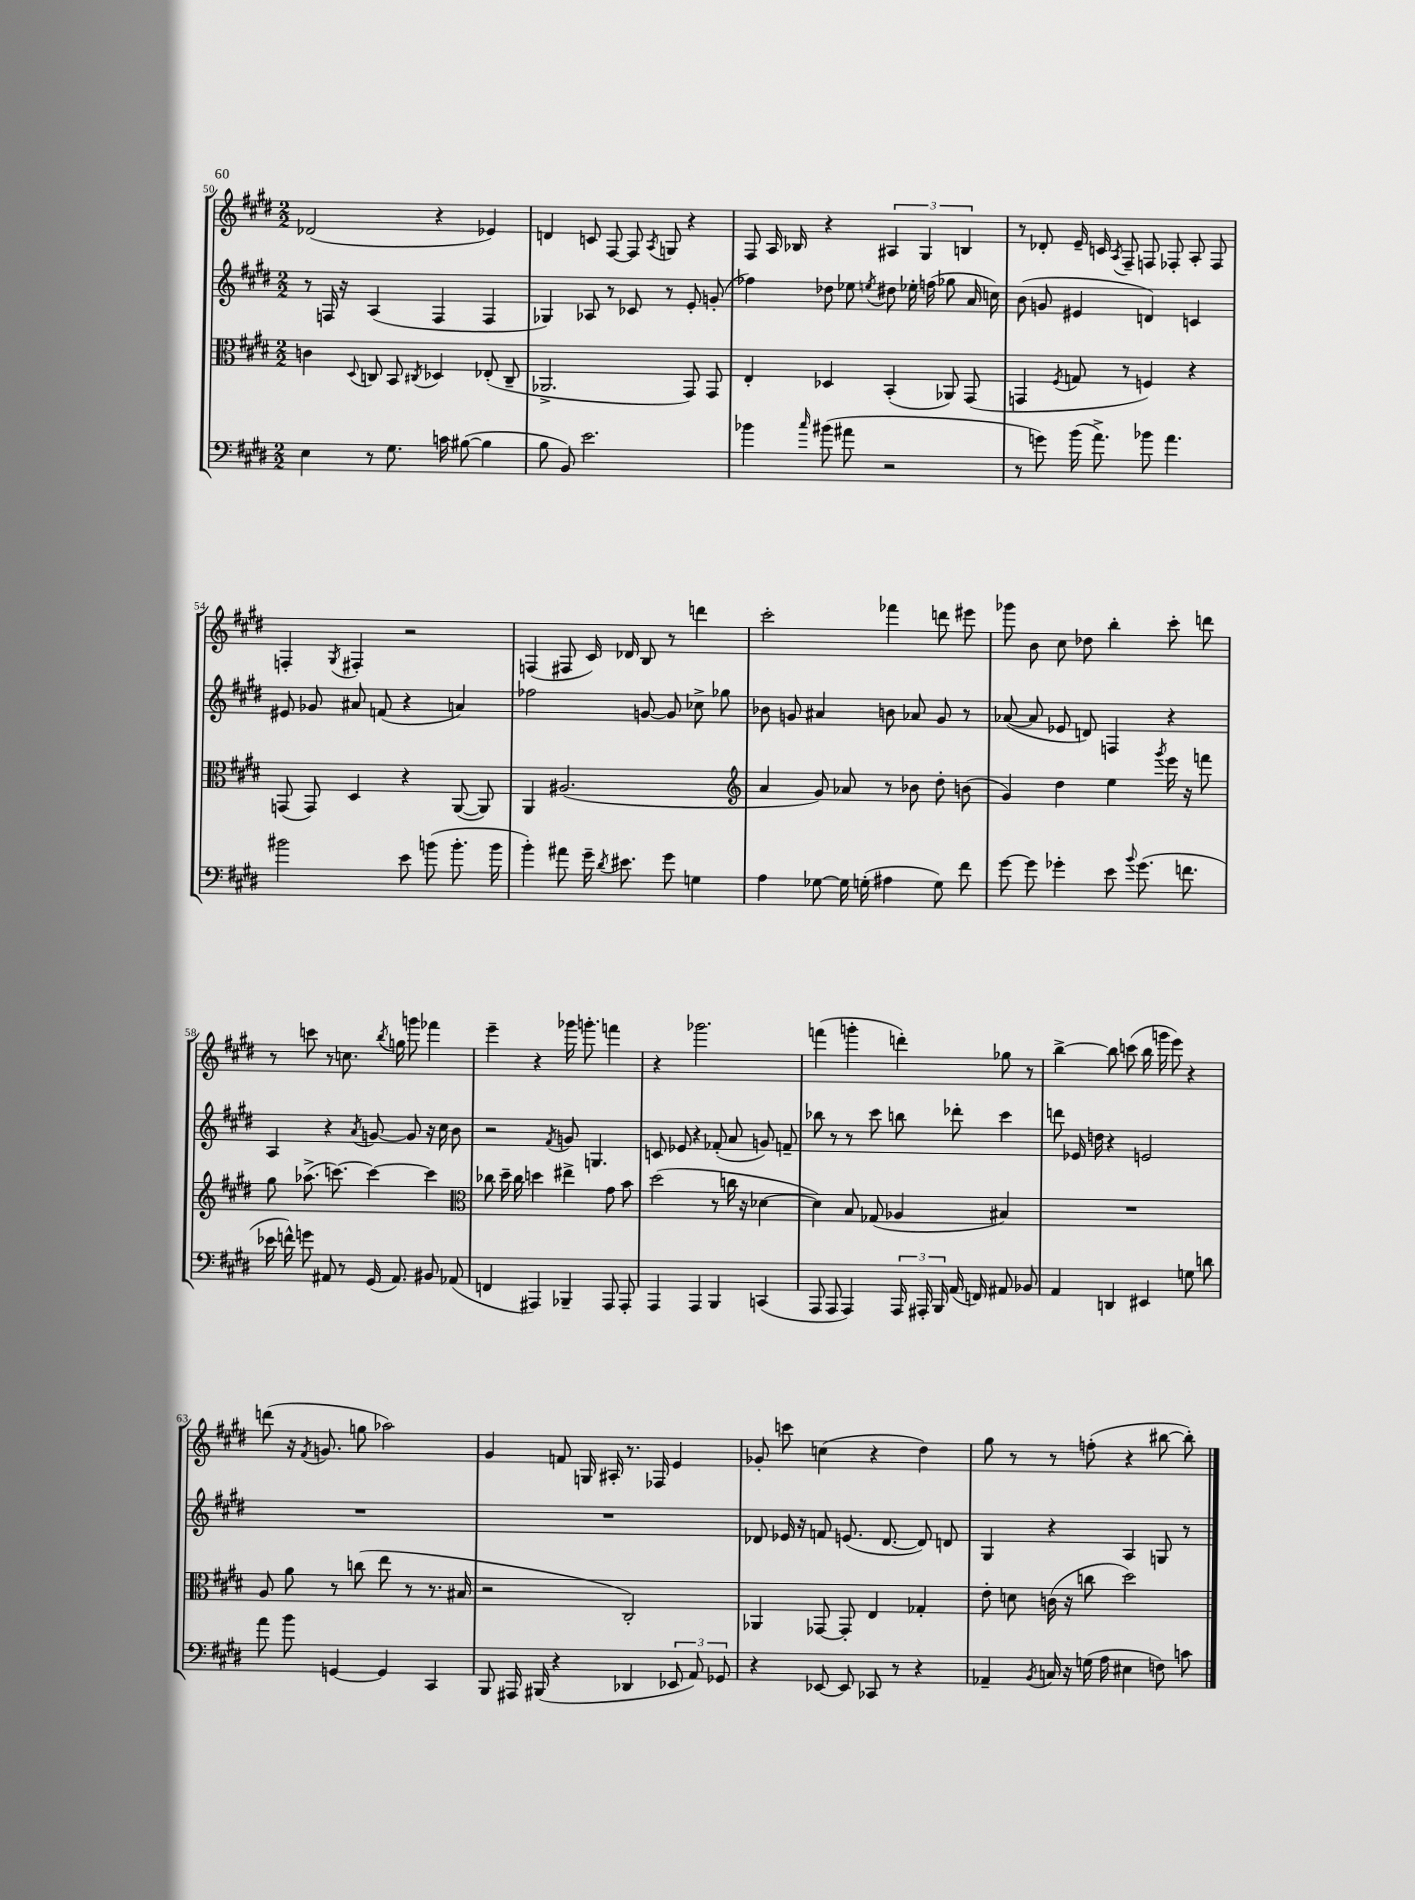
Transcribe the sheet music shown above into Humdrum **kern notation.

**kern	**kern	**kern	**kern
*part4	*part3	*part2	*part1
*staff4	*staff3	*staff2	*staff1
*clefF4	*clefC3	*clefG2	*clefG2
*k[f#c#g#d#]	*k[f#c#g#d#]	*k[f#c#g#d#]	*k[f#c#g#d#]
*M2/2	*M2/2	*M2/2	*M2/2
=50	=50	=50	=50
4E\	4cn\	8r	(2d-X/
.	.	16Fn/	.
.	.	16r	.
.	8qqD#/	.	.
8r	8Cn/	(4A/	.
8.G#\	8BB/	.	.
.	8qC#X/	.	.
.	4D-X/	4F/	4r
16cn\	.	.	.
([8B#X\	.	.	.
4B#\]	(8E-X'/	4F/	4e-X/)
.	8C#~/	.	.
=51	=51	=51	=51
8B\	2.AA-X^/	4G-X/)	4dn/
8BB/)	.	.	.
2.e\	.	8A-X/	8cn/
.	.	8r	[8F#/
.	.	8c-X/	8F#/]
.	.	.	8qA/
.	.	8r	8Gn/
.	8GG#/)	8e'/	4r
.	8GG#/	(8gn'/	.
=52	=52	=52	=52
4b-X\	4E'/	4ff-X\)	8F#/
.	.	.	16A/
.	.	.	16B-X/
16qqcc#/	.	.	.
(8b#X\	4D-X/	8dd-X\	4r
8a#X\	.	8ee-X\	.
.	.	8qeen/	.
2r	(4BB'/	8dd#X\	6A#X/
.	.	16ee-X'\	.
.	.	.	6G#/
.	.	(16ffn\	.
.	8AA-X/)	8gg-X\	.
.	.	.	6Bn/
.	(8GG#/	16a/	.
.	.	16ccn\)	.
=53	=53	=53	=53
8r	4GGn/	(8b\	8r
8gn\)	.	8gn/	8d-X'/
.	8qF#/	.	.
(16b\	8Gn/	4e#X/	16e~/
8.a^\)	.	.	16cn/
.	.	.	8qA/
.	8r	.	8F#~/
8b-X\	4Fn/)	4dn/)	8Fn/
4.a\	.	.	8F-X'/
.	4r	4cn/	8A'/
.	.	.	8F-/
!!LO:LB:g=z
=54	=54	=54	=54
2b#X\	(8GGn/	8e#X/	4Fn'/
.	8GG/)	8g-X/	.
.	.	.	8qG#/
.	4D#/	8a#X/	4F#X'/
.	.	(8fn/	.
8e\	4r	4r	2r
(8bn\	.	.	.
8.b'\	([8AA/	4an/)	.
.	8AA/])	.	.
16b\	.	.	.
=55	=55	=55	=55
4b'\)	4AA/	2ff-X\	(4Fn/
8a#X\	(2.A#X/	.	8F#X/
16g#~\	.	.	16c#/)
8qd#/	.	.	.
8.e#X\	.	.	16d-X/
.	.	[8gn/	8B/
8g#\	.	8g/]	8r
4Gn\	.	8cc-X^\	4dddn\
.	.	8gg-X\	.
=56	=56	=56	=56
*	*clefG2	*	*
4A\	4a/	8b-X\	2ccc#'\
.	.	8gn/	.
[8G-X\	8g#/)	4a#X/	.
16G-\]	8a-X/	.	.
(16Gn'\	.	.	.
4A#X\	8r	8bn\	4fff-X\
.	8b-X\	8a-X/	.
8G\)	8dd#'\	8g/	8dddn\
8f#\	(8bn\	8r	8eee#X\
=57	=57	=57	=57
[8g#\	4g#/)	([8a-X/	8ggg-X\
8g#\]	.	8a-/]	8b\
4g-X'\	4dd#\	8e-X/	8cc#\
.	.	8dn/)	8dd-X\
8e\	4ee\	4Fn/	4bb'\
8qqb/	.	.	.
(8.g-\	.	.	.
.	8qggg#/	.	.
.	16eee\	4r	8ccc#'\
8.fn\	16r	.	.
.	8fffn\	.	8dddn\
!!LO:LB:g=z
=58	=58	=58	=58
16e-X\	8gg#\	4A/	8r
16fn^^\)	.	.	.
8gn\	(8.aa-X^\	.	8cccn\
8AA#X/	.	4r	8r
.	[8.cccn\)	.	.
8r	.	.	8.ccn\
.	.	8qa/	.
(16GG#/	4ccc\_	[8gn/	.
.	.	.	8qbb/
8.AA#/)	.	.	16ggn\
.	.	8g/]	8gggn\
8BB#X/	4ccc\]	16r	4fff-X\
.	.	16cc#\	.
(8AA-X/	.	8b\	.
=59	=59	=59	=59
*	*clefC3	*	*
4FFn/	8cc-X\	2r	4eee~\
.	16dd#~\	.	.
.	16cc-\	.	.
4AAA#X/)	4ddn\	.	4r
.	.	8qf#/	.
4BBB-X~/	4ee#X^\	8gn/	16ggg-X\
.	.	.	8.gggn'\
.	.	4.Gn/	.
8AAA#/	8g#\	.	4fffn\
8AAA#'/	8b\	.	.
=60	=60	=60	=60
4AAA/	(2dd#\	8cn/	4r
.	.	8e-X/	.
4AAA/	.	4r	2.ggg-X\
4BBB/	8r	(8f-X'/	.
.	16ccn\	8a/	.
.	16r	.	.
(4CCn/	[4d-X\	8gn/)	.
.	.	8fn~/	.
=61	=61	=61	=61
8AAA/	4d-\])	8bb-X\	(4fffn\
8AAA/	.	8r	.
4AAA/)	8B/	8r	4gggn'\
.	(8G-X/	8ccc#\	.
24AAA/	4A-X/	8bbn\	4dddn'\)
24AAA#X'/	.	.	.
24BBB/	.	.	.
(16AA/	.	8ddd-X'\	.
16FFn/)	.	.	.
8AA#X/	4B#X/)	4ccc#\	8gg-X\
8BB-X/	.	.	8r
=62	=62	=62	=62
4AA/	1r	8dddn\	[4bb^\
.	.	16e-X/	.
.	.	16ddn\	.
4DDn/	.	4r	8bb\]
.	.	.	(8cccn\
4EE#X/	.	2en/	16bb\
.	.	.	16gggn\
.	.	.	8eee\)
8Gn\	.	.	4r
8dn\	.	.	.
!!LO:LB:g=z
=63	=63	=63	=63
8a\	8A/	1r	(8dddn\
8b\	8a\	.	16r
.	.	.	8qf#/
.	.	.	8.gn/
[4GGn/	8r	.	.
.	(8ccn\	.	8ggn\
4GG/]	8ee\	.	2aa-X\)
.	8r	.	.
4CC#/	8.r	.	.
.	16B#X/	.	.
=64	=64	=64	=64
8BBB/	2r	1r	4g#/
16AAA#X/	.	.	.
(16BBB#X/	.	.	.
4r	.	.	8fn/
.	.	.	16Gn/
.	.	.	16A#X'/
4DD-X/	2C#'/)	.	8.r
.	.	.	16F-X/
12EE-X/	.	.	4e/
12AA/)	.	.	.
12GG-X/	.	.	.
=65	=65	=65	=65
4r	4AA-X/	8d-X/	8g-X'/
.	.	16e-X/	8cccn\
.	.	16r	.
[8EE-X/	[8GG-X/	8fn/	(4ccn\
8EE-/]	8GG-'/]	(8.en/	.
8CC-X/	4E/	.	4r
.	.	[8.d-/	.
8r	.	.	.
4r	4G-X'/	8d-/])	4dd#\)
.	.	8dn/	.
=66	=66	=66	=66
4AA-X~/	8e'\	4G#/	8gg#\
.	8dn\	.	8r
8qBB/	.	.	.
16Cn/	(16cn\	4r	8r
16r	16r	.	.
(16Gn\	8ccn\	.	(8ffn'\
16A\	.	.	.
4E#X\	2dd#\)	4A/	4r
8Fn\)	.	8Gn/	[8bb#X\
8cn\	.	8r	8bb#'\])
==	==	==	==
*-	*-	*-	*-
